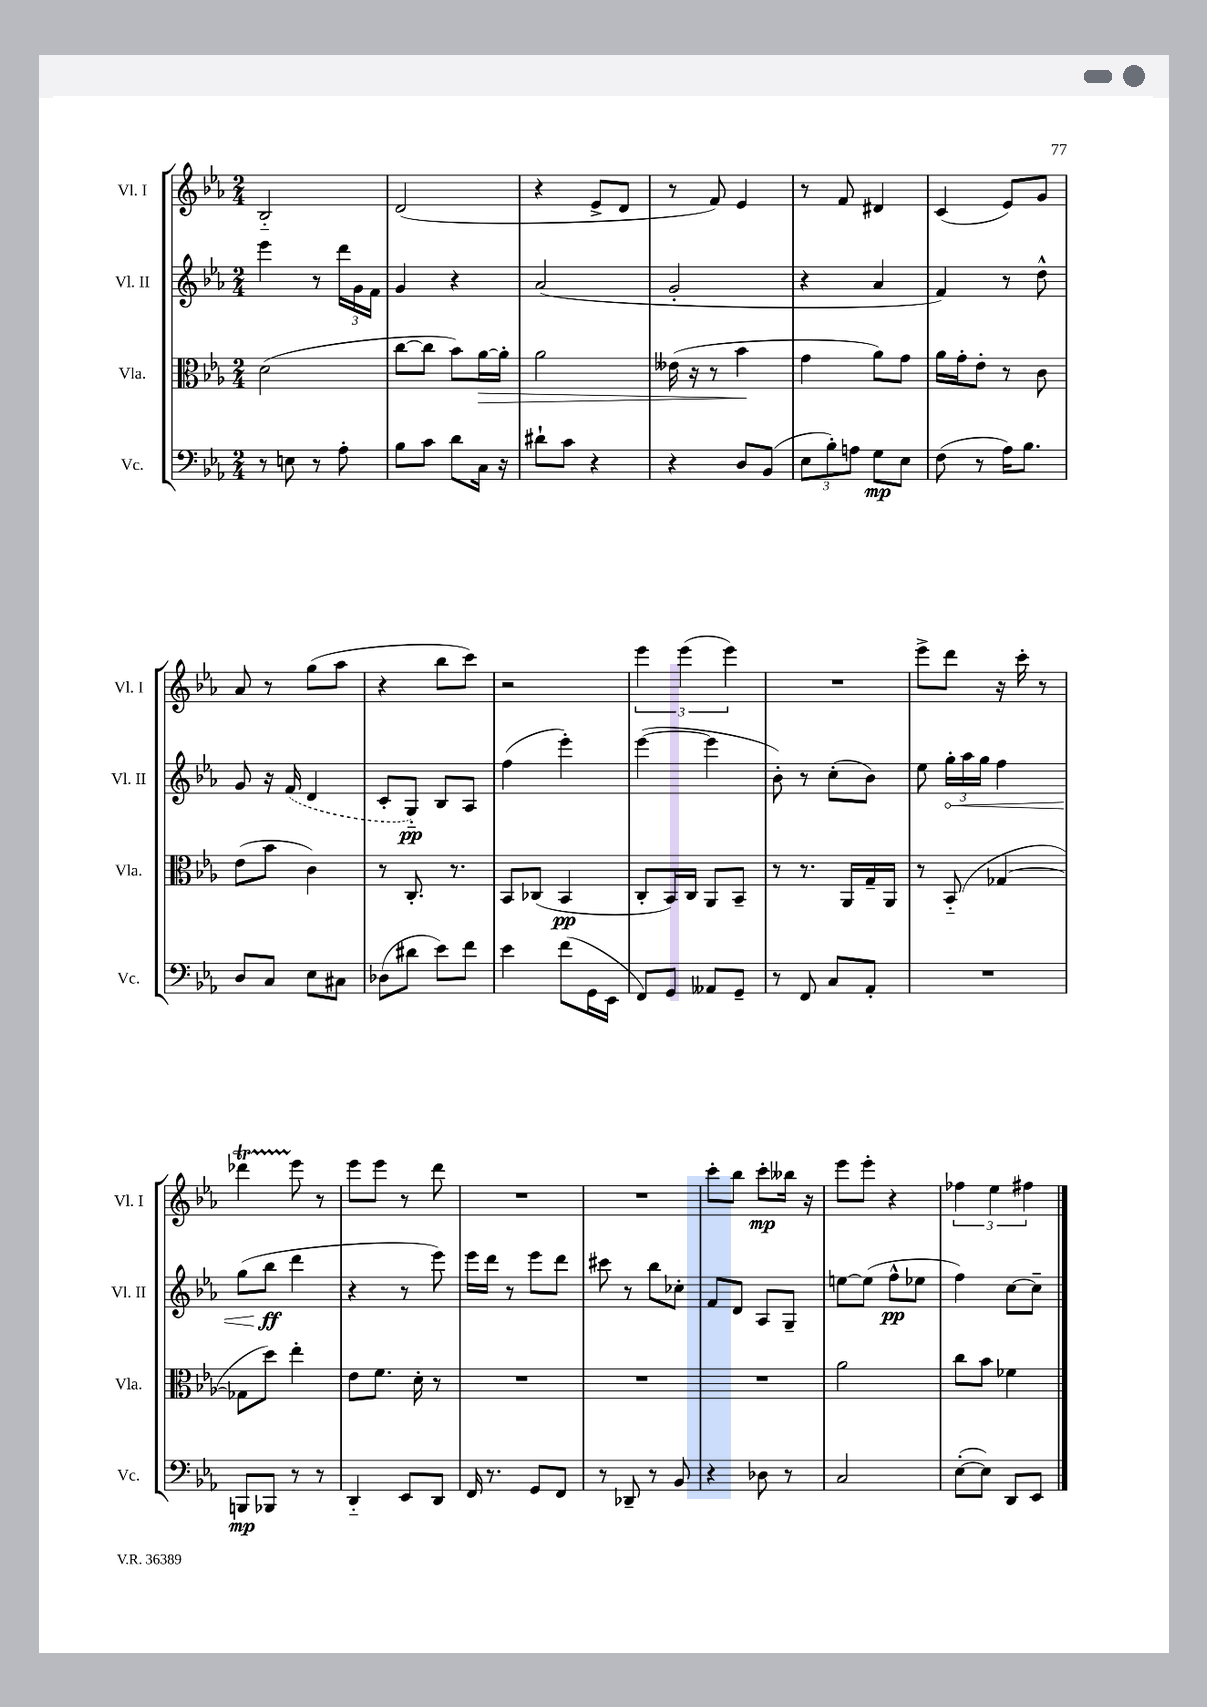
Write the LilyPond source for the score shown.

<<
\new StaffGroup <<
\new Staff = "s0" \with { instrumentName = "Vl. I" shortInstrumentName = "Vl. I" } {
    \clef treble \key ees \major \numericTimeSignature \time 2/4
    \autoBeamOff bes2-_ |
    d'2( |
    r4 ees'8[-> d'8] |
    r8 f'8) ees'4 |
    r8 f'8 dis'4 |
    c'4( ees'8[) g'8] |
    aes'8 r8 g''8[( aes''8] |
    r4 bes''8[ c'''8]) |
    r2 |
    \tuplet 3/2 { ees'''4 ees'''4( ees'''4) } |
    R2 |
    ees'''8[-> d'''8] r16 c'''16-. r8 |
    des'''4\startTrillSpan ees'''8\stopTrillSpan r8 |
    ees'''8[ ees'''8] r8 d'''8 |
    R2 |
    R2 |
    c'''8[-. bes''8] c'''8[-.\mp beses''16] r16 |
    ees'''8[ ees'''8]-. r4 |
    \tuplet 3/2 { fes''4 ees''4 fis''4 } \bar "|." |
}
\new Staff = "s1" \with { instrumentName = "Vl. II" shortInstrumentName = "Vl. II" } {
    \clef treble \key ees \major \numericTimeSignature \time 2/4
    \autoBeamOff ees'''4 r8 \tuplet 3/2 { d'''16[ g'16 f'16] } |
    g'4 r4 |
    aes'2( |
    g'2-. |
    r4 aes'4 |
    f'4) r8 d''8-^ |
    g'8 r16 \once \slurDashed f'16( d'4 |
    c'8[-. g8]-_\pp) bes8[ aes8] |
    f''4( ees'''4-.) |
    ees'''4~( ees'''4 |
    bes'8-.) r8 c''8[-.( bes'8]) |
    ees''8 \tuplet 3/2 { \once \override Hairpin.circled-tip = ##t g''16[-.\< aes''16 g''16] } f''4 |
    g''8[( bes''8]\ff\! d'''4 |
    r4 r8 ees'''8) |
    ees'''16[ d'''16] r8 ees'''8[ d'''8] |
    cis'''8 r8 bes''8[ ces''8]-. |
    f'8[ d'8] aes8[ g8]-- |
    e''8[~ e''8]( f''8[-^\pp ees''8] |
    f''4) c''8[~ c''8]-- \bar "|." |
}
\new Staff = "s2" \with { instrumentName = "Vla." shortInstrumentName = "Vla." } {
    \clef alto \key ees \major \numericTimeSignature \time 2/4
    \autoBeamOff d'2( |
    c''8[~ c''8] bes'8[) aes'16~\> aes'16]-. |
    aes'2 |
    eeses'16( r16 r8 bes'4\! |
    g'4 aes'8[) g'8] |
    aes'16[ g'16-. ees'8]-. r8 c'8 |
    ees'8[( bes'8] c'4) |
    r8 c8.-. r8. |
    bes,8[ ces8]( bes,4\pp |
    c8[-. bes,16) c16] aes,8[ bes,8]-- |
    r8 r8. aes,16[ g16-- aes,16] |
    r8 bes,8-_( ges4~ |
    ges8[ d''8]) ees''4-. |
    ees'8[ f'8.] d'16-. r8 |
    R2 |
    R2 |
    R2 |
    aes'2 |
    c''8[ bes'8] fes'4 \bar "|." |
}
\new Staff = "s3" \with { instrumentName = "Vc." shortInstrumentName = "Vc." } {
    \clef bass \key ees \major \numericTimeSignature \time 2/4
    \autoBeamOff r8 e8 r8 aes8-. |
    bes8[ c'8] d'8[ c16] r16 |
    dis'8[-! c'8] r4 |
    r4 d8[ bes,8]( |
    \tuplet 3/2 { ees8[ bes8-.) a8] } g8[\mp ees8] |
    f8( r8 aes16[) bes8.] |
    d8[ c8] ees8[ cis8] |
    des8[( dis'8] ees'8[) f'8] |
    ees'4 f'8[( g,16 ees,16] |
    f,8[) g,8] aeses,8[ g,8]-- |
    r8 f,8 c8[ aes,8]-. |
    R2 |
    b,,8[\mp bes,,8] r8 r8 |
    d,4-_ ees,8[ d,8] |
    f,16 r8. g,8[ f,8] |
    r8 des,8-- r8 bes,8 |
    r4 des8 r8 |
    c2 |
    ees8[~-.( ees8]) d,8[ ees,8] \bar "|." |
}
>>
>>
\layout { \context { \Score \remove "Bar_number_engraver" } }
